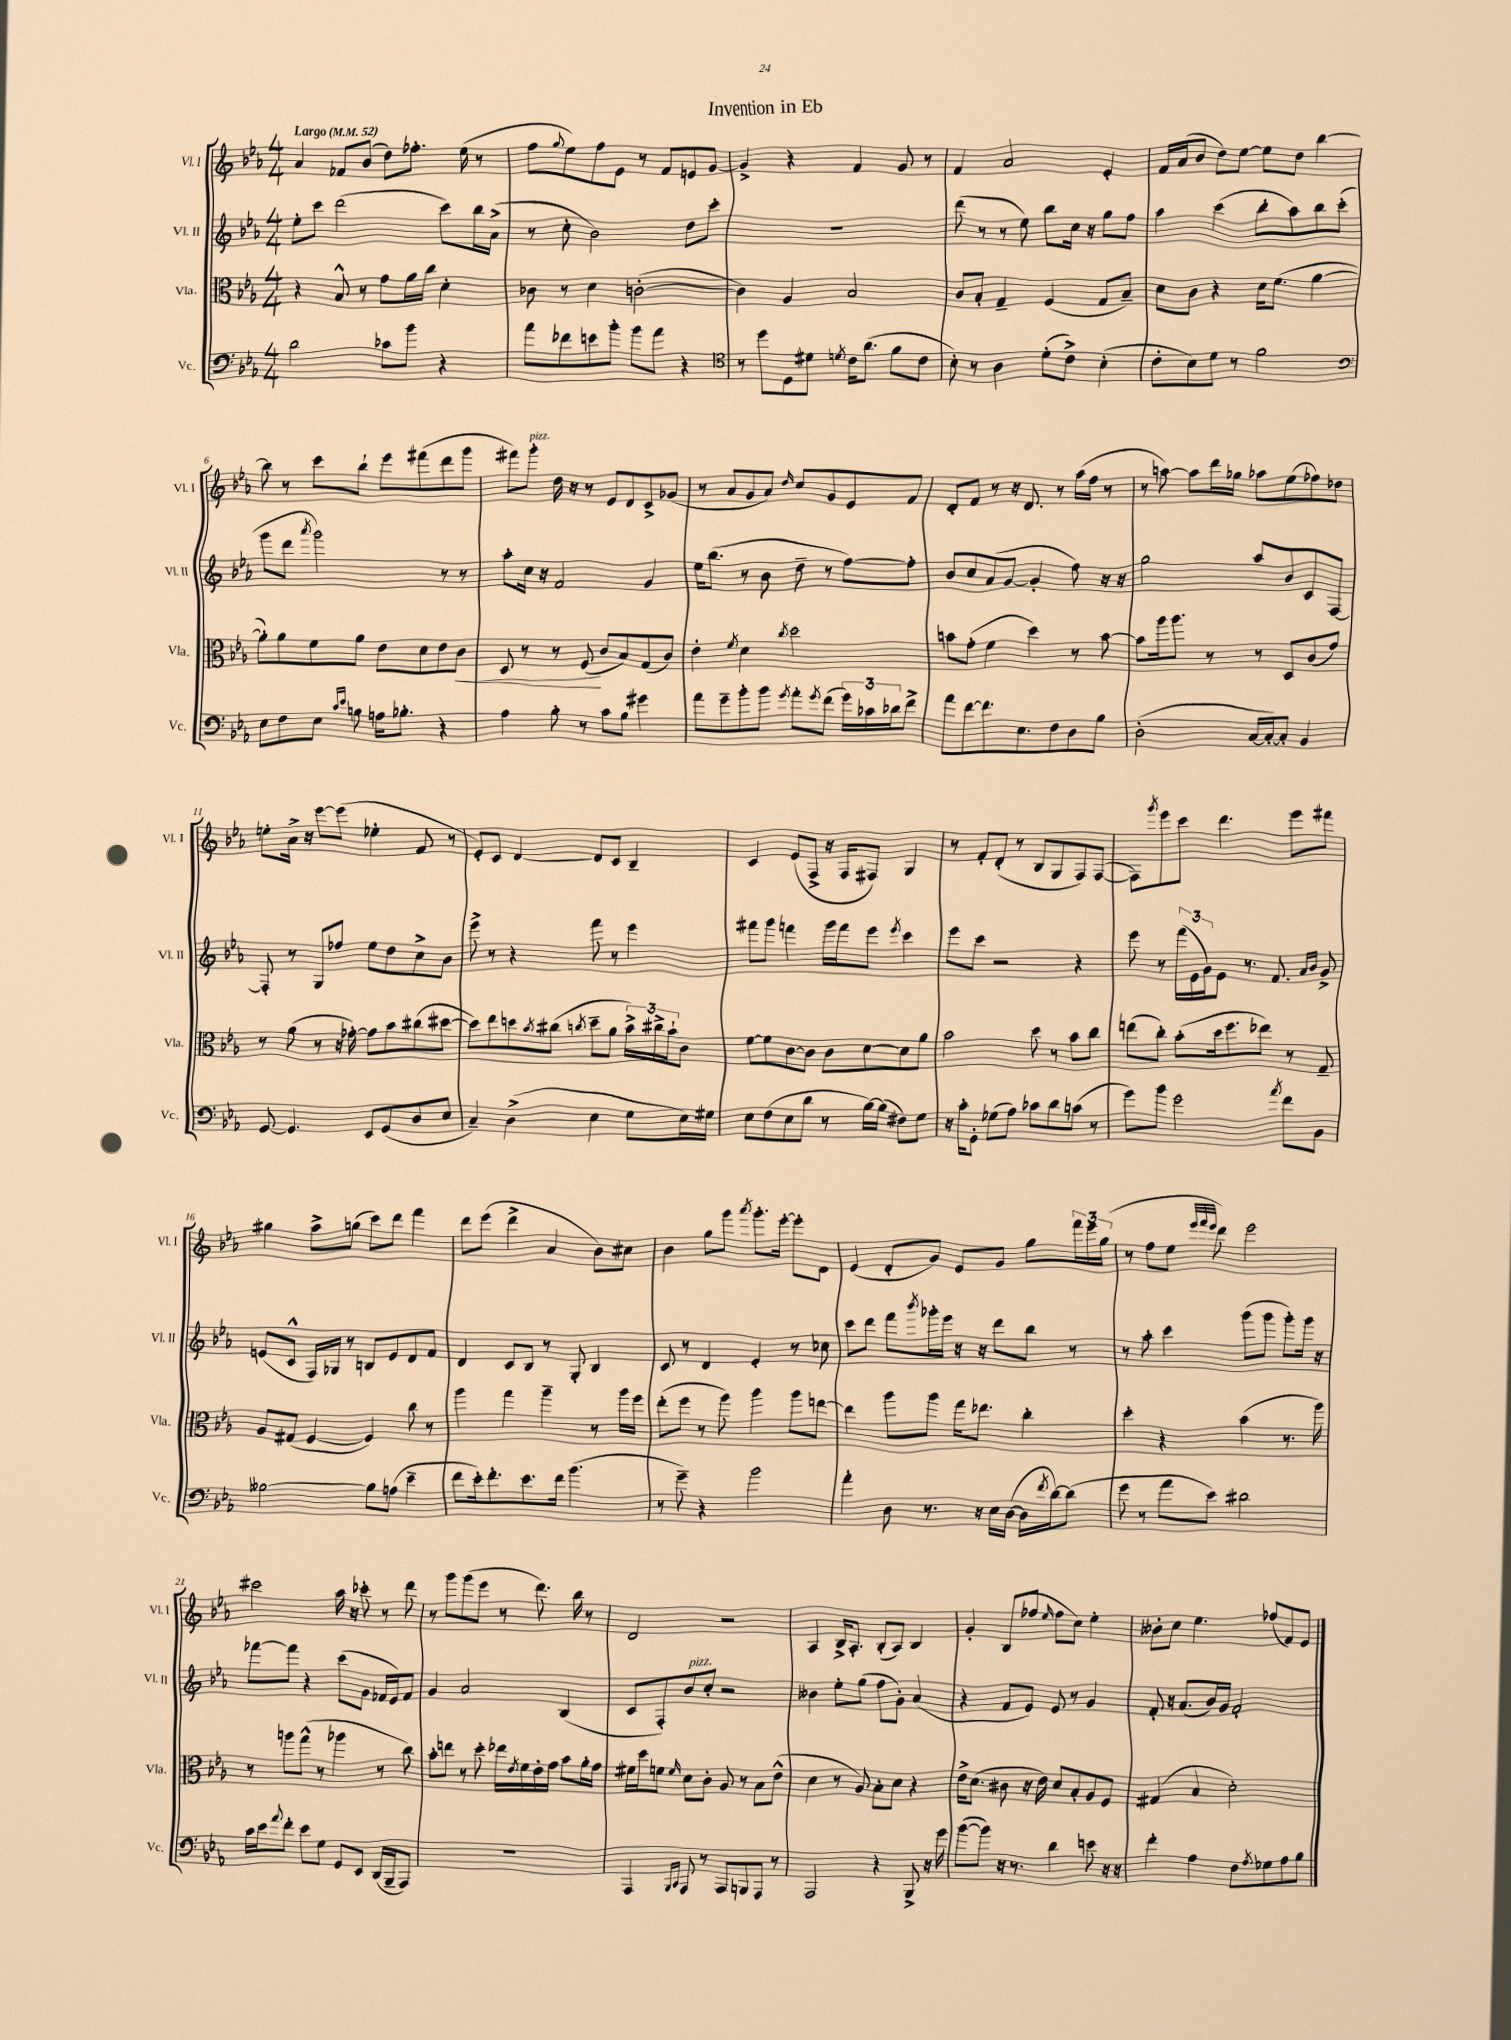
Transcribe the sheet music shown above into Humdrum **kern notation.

**kern	**kern	**kern	**kern
*staff4	*staff3	*staff2	*staff1
*clefF4	*clefC3	*clefG2	*clefG2
*k[b-e-a-]	*k[b-e-a-]	*k[b-e-a-]	*k[b-e-a-]
*M4/4	*M4/4	*M4/4	*M4/4
*MM52	*MM52	*MM52	*MM52
2d	4r	8ee-'	4a-
.	.	8ccc	.
.	8B-^^	(2ddd	8f-
.	8r	.	(8b-
8c-	8g	.	8dd)
8b-	16a-	.	8.ff-'
.	16cc	.	.
4r	4d'	8ccc)	.
.	.	.	(16ee-
.	.	16bb-	8r
.	.	(16a-^	.
=	=	=	=
8a-	8c-	8r	8ff
.	.	.	8qqgg
8f-	8r	8cc'	8ee-)
8e	4d	2b-)	8ff
8b-'	.	.	8e-
8b-	([2c'	.	8r
8a-	.	.	8f
4r	.	8dd	8e
.	.	8ccc'	[8g
=	=	=	=
*clefC4	*	*	*
8r	4c])	1r	4g^]
8dd	.	.	.
8D	4A-	.	4r
8d#	.	.	.
8qd	.	.	.
16c	2B-	.	4f
(8.a-	.	.	.
8f	.	.	8g
8c	.	.	8r
=	=	=	=
8B-')	8c	(8ddd	4f
8r	8B-'	8r	.
4A-	4G~	8r	2a-
.	.	8ee-)	.
(8d'	(4F	8bb-	.
8c^)	.	16cc	.
.	.	16r	.
(4B-'	8G	8gg	4e-'
.	8B-~)	8ff	.
=	=	=	=
8c'	8d	4aa-	16f
.	.	.	(16a-
8B-)	8c	.	8b-
8d	4r	(4ccc	8dd)
8r	.	.	[8ee-
2f	16d	8bb-'	8ee-]
.	(8.f	.	.
.	.	8aa-)	8dd
.	[4a-	8bb-	[4bb-
.	.	(8ccc'	.
=	=	=	=
*clefF4	*	*	*
8E-	8a-'])	8ggg	8bb-]
8F	8a-	8ddd	8r
.	.	8qaaa-	.
8E-	8f	2ggg)	8ccc
16qqc	.	.	.
16qqe-	.	.	.
8B	8a-	.	8bb-`
16A	8e-	.	8eee-
8.B-'	.	.	.
.	8d	.	(8fff#
4r	8e-	8r	8ddd
.	8c	8r	8ggg
=	=	=	=
4A-	8D	8aa-'	8fff#)
.	8r	16cc	8ggg'
.	.	16r	.
8B-'	8r	2f	16dd
.	.	.	16r
8r	(8F	.	8r
8c	8c	.	8e-
8B-	8B-)	.	8d
4g#	(8G	4g	8c^
.	8c)	.	(8g-
=	=	=	=
8a-	4e-'	16ee-	8r
.	.	(8.bb-	.
8g~	.	.	8a-
.	8qf	.	.
8b-'	4d	8r	8g
8b-	.	8b-	8a-)
8qg	8qcc	.	16qqdd
8a-'	2dd	8dd~	8cc
8qg	.	.	.
(8f	.	8r	8g
24g)	.	[8ff)	8e-
24c-	.	.	.
24d-	.	.	.
8f^	.	8ff']	8f
=	=	=	=
8a-	8b	8b-	8d'
[8f	(8g'	8cc	8f
8.f]	4f	(8a-	8r
.	.	[8g	16r
8.E-	.	.	8.d
.	4dd)	4g']	.
8F	.	.	8r
8D	8r	8ff)	(16aa-
.	.	.	16ff
8B-	[8b	16r	8r
.	.	16r	.
=	=	=	=
(2D'	8b]	2gg	8r
.	16aa-	.	[8aa)
.	8.aa-	.	.
.	.	.	8aa]
.	8r	.	16ddd
.	.	.	16gg-
[16C	8r	8aa-	8aa-
16C'_)	.	.	.
8C']	8D	8b-	(8ee-
4BB-	(8c	8c	8ff-)
.	8g)	[8F	8dd-
=	=	=	=
[8GG	8r	8F']	8ee'
4.GG]	(8a-	8r	16a-^
.	.	.	16r
.	8r	8G	[8eee-
.	16r	8ff-	(8eee-]
.	[16g-')	.	.
8EE-	8g-]	8ee-	4ee-'
(8GG	8b-	8dd	.
8D	(8cc#	8cc^	8f
8E-	[8dd#	8b-	8r
=	=	=	=
4C~)	8dd#])	8eee-^	8e-')
.	8ee-	8r	8c
(4D^	8dd	4r	[4d
.	8qb-	.	.
.	(8cc#	.	.
.	8qcc	.	.
4E-	8dd~	8fff	8d]
.	8a-	8r	8c
8G	24b-^)	4eee-	4B-~
.	24cc#^	.	.
.	24b-`	.	.
16E-)	8c	.	.
16G#	.	.	.
=	=	=	=
8E-	[8f	8fff#	4c
(8F	8f]	8ggg	.
8E-	[8c	4fff	(8e-
8d	8c]	.	8F^
8r	8c	16ggg	16r
.	.	16fff	16F
[16B-)	[8d	8eee-	8F#)
(16B-]	.	.	.
.	.	8qeee-	.
8F#)	8d]	4ccc	4G
8G	8a-	.	.
=	=	=	=
16r	2b-	8eee-	8r
16c'	.	.	.
8GG'	.	8ccc	8f'
(8G-	.	2r	(8d'
8A-)	.	.	8r
8c-	8dd	.	8B-
8d	8r	.	8G
(8c	8b-	4r	8F)
8r	8cc	.	([8F
=	=	=	=
8g)	(8ee	8eee-	8F])
.	.	.	8qggg
8b-	8cc')	8r	8eee-
2g	(8b-'	(24fff	8ccc
.	.	24e-	.
.	.	24g)	.
.	16dd	8e-	4.ddd
.	8.ff	.	.
.	.	8.r	.
.	8ee-)	.	.
.	.	8.f	.
8qa-	.	.	.
8f	8r	.	8eee-
.	.	16qqa-	.
.	.	16qqb-	.
8BB-	8G~	8g^	8fff#
=	=	=	=
[2B--	8A-	(8e	4gg#
.	(8G#	8c^^	.
.	[4F	16F)	8aa-^
.	.	16G-	.
.	.	8r	(8gg
8B--]	4F])	8B	8ccc)
(8A	.	8e	8ddd
4e-~	8cc	8d	4fff
.	8r	8f	.
=	=	=	=
8f	4aa-	4d	8ddd
16e-')	.	.	(8eee-
8.f'	.	.	.
.	4gg	8c	4ddd^
8.e-	.	8B-	.
.	4aa-~	8r	4a-
16f	.	.	.
(4.b-	.	8G'	.
.	8r	4B-	8b-)
.	16aa-	.	8cc#
.	16ff	.	.
=	=	=	=
8r	(8ee-'	8c	4b-
8g~)	8ff	8r	.
4r	8r	4d	8gg
.	8aa-)	.	8ggg
.	.	.	8qaaa-
2b-	4aa-	4e-'	8.ggg'
.	.	.	[16eee-'
.	8aa-	8r	8eee-']
.	[8ee	8cc-	8d
=	=	=	=
4a-'	4ee]	8ccc	(4e-
.	.	8ddd	.
8D	8aa-	8fff	8d'
.	.	8qbbb-	.
8.r	8aa-	16ggg-'	8g)
.	.	16eee-	.
.	16gg	16r	8e-
16r	8.ee-	16r	.
16E-	.	8ddd	8g
([16D	.	.	.
16D]	4cc'	8bb-	8gg
8qf	.	.	.
[16d)	.	.	.
(8d]	.	8r	24fff
.	.	.	24eee-
.	.	.	(24gg
=	=	=	=
8g	4dd'	8r	8r
8r	.	8aa-'	8ff
8a-	4r	4ccc	8ee-
.	.	.	32qqeee-
.	.	.	32qqfff
.	.	.	32qqeee-
8e-)	.	.	8ddd)
2d#	(4b-	(8ggg	2eee-
.	.	8ggg	.
.	8.r	8ggg')	.
.	.	16ggg	.
.	16aa-)	16r	.
=	=	=	=
16c	8r	[8fff-	2ccc#
16e-	.	.	.
8qqa-	.	.	.
8f'	8aa	8fff-]	.
8e-	(8gg^^	4r	.
8G	8r	.	.
8GG	4aa-	(8ccc	16aa-
.	.	.	16r
8EE-	.	8g	8ccc-'
(16DD	8r	16f-	8r
16BBB-~	.	16e-)	.
8AAA-)	8cc)	8f-	8ddd
=	=	=	=
1r	8b-'	4g	8r
.	8ee	.	8ggg
.	8r	2a-	(8ggg
.	8dd'	.	8eee-
.	16ee-	.	8r
.	8qe-	.	.
.	16f	.	.
.	16e-'	.	8.ddd)
.	16g	.	.
.	8b-	(4B-	.
.	.	.	16bb-
.	16a-'	.	8r
.	16g	.	.
=	=	=	=
4AAA-	16f#	8c	2d
.	16dd	.	.
.	8f	8F')	.
16qqBBB-	.	.	.
16qqCC	16qqf	.	.
8AAA-	8d	8b-	.
8r	8c'	8cc'	.
8AAA-	8A-	2r	2r
8BBB	8r	.	.
8AAA-	8B-	.	.
8r	(8e-^^	.	.
=	=	=	=
2AAA-	4d	4b--	4A-
.	8r	8ee-'	16B-^
.	.	.	8.A-'
.	8A-)	(8gg	.
4r	8B-'	8ff	(8B-'
.	8d	8g')	8A-)
8BBB-^	4r	(4a-	4B-
16r	.	.	.
16g	.	.	.
=	=	=	=
([8b-	16e-^	4r	4g'
.	(8.d	.	.
8b-])	.	.	.
16r	8c#	8f	(8B-
8.r	.	.	.
.	16r	8e-)	8ff-
.	16e-)	.	.
.	.	.	16qqee-
4d	8d	8e-	8ff-
.	8B-'	8r	8cc)
8e	8A-	4g	4ee-'
16r	8F	.	.
16r	.	.	.
=	=	=	=
4f'	(4G#	8f'	8b--'
.	.	16r	8cc
.	.	(8.a-	.
4A-	4B-	.	4.ee-
.	.	16b-)	.
.	.	16g	.
8F	2d')	2f'	.
8qA-	.	.	.
8G-	.	.	(8ff-
8A-	.	.	8f)
8B-	.	.	8e-
==	==	==	==
*-	*-	*-	*-
